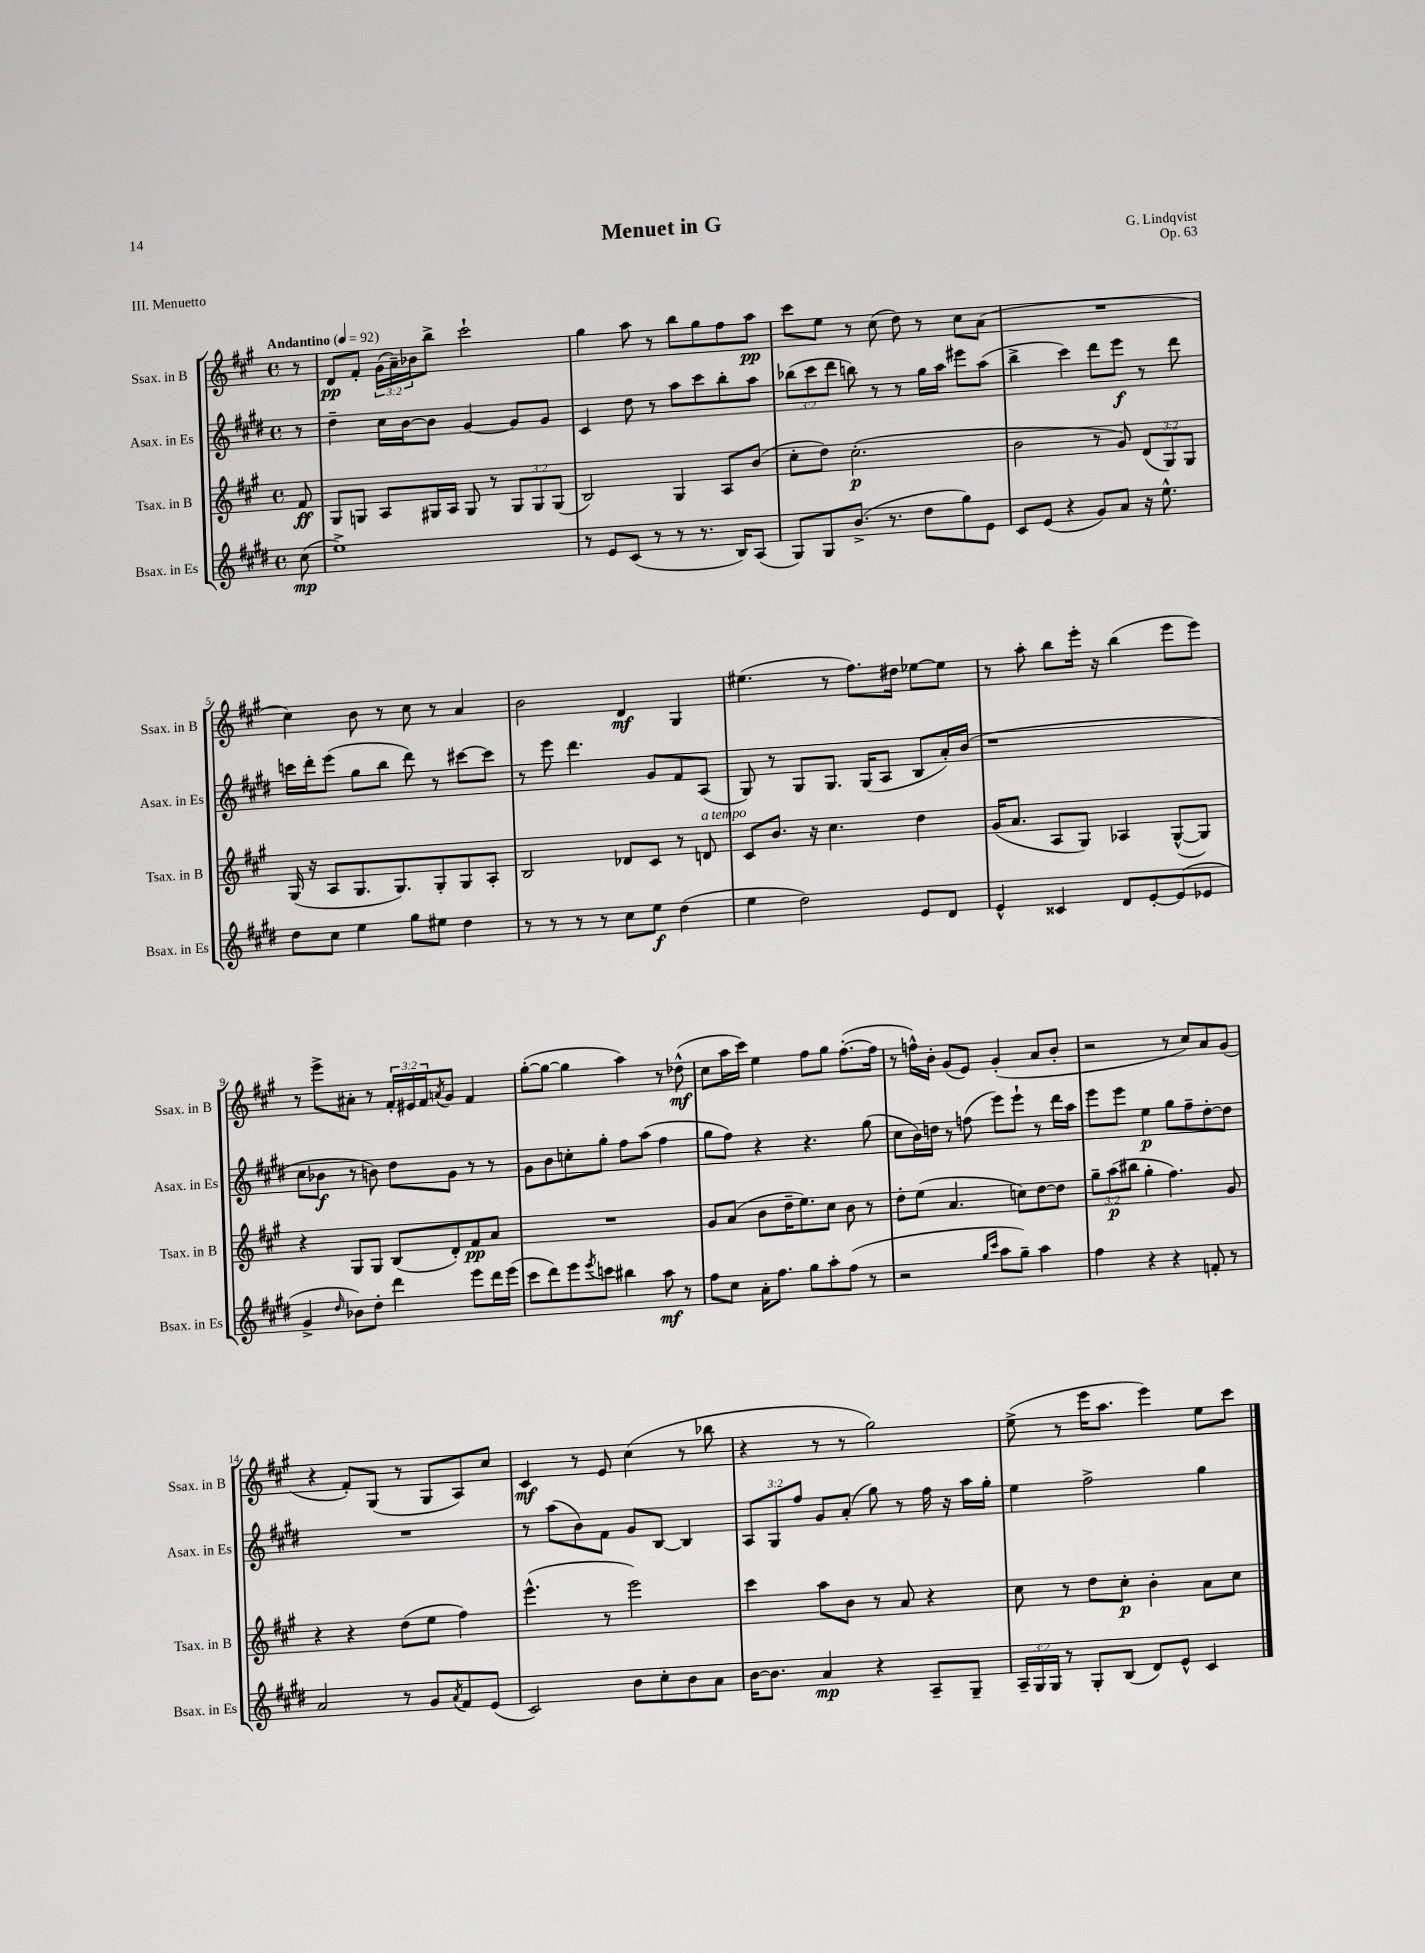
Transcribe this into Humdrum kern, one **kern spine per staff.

**kern	**dynam	**kern	**dynam	**kern	**dynam	**kern	**dynam
*part4	*part4	*part3	*part3	*part2	*part2	*part1	*part1
*staff4	*staff4	*staff3	*staff3	*staff2	*staff2	*staff1	*staff1
*I"Bsax. in Es	*	*I"Tsax. in B	*	*I"Asax. in Es	*	*I"Ssax. in B	*
*I'Bsax. in Es	*	*I'Tsax. in B	*	*I'Asax. in Es	*	*I'Ssax. in B	*
*clefG2	*	*clefG2	*	*clefG2	*	*clefG2	*
*k[f#c#g#d#]	*	*k[f#c#g#]	*	*k[f#c#g#d#]	*	*k[f#c#g#]	*
*M4/4	*	*M4/4	*	*M4/4	*	*M4/4	*
*met(c)	*	*met(c)	*	*met(c)	*	*met(c)	*
*MM92	*	*MM92	*	*MM92	*	*MM92	*
=	=	=	=	=	=	=	=
!	!	!	!	!	!	!LO:TX:a:B:t=Andantino	!
(8cc#\	mp	8f#/	ff	8r	.	8r	.
=1	=1	=1	=1	=1	=1	=1	=1
1ee^)	.	8G#/L	.	4dd#~\	.	8d/L	pp
.	.	8Gn/J	.	.	.	8f#'/J	.
.	.	8A/L	.	16cc#\LL	.	(24g#\LL	.
.	.	.	.	.	.	24a~\)	.
.	.	.	.	[16b\J	.	.	.
.	.	.	.	.	.	24b-X\J	.
.	.	16G#X/L	.	8b\J]	.	8bb^\J	.
.	.	16A/JJ	.	.	.	.	.
.	.	8G#/	.	[4g#/	.	2ccc#`\	.
.	.	8r	.	.	.	.	.
.	.	12G#/L	.	8g#/L]	.	.	.
.	.	12G#/	.	.	.	.	.
.	.	.	.	8g#/J	.	.	.
.	.	(12G#/J	.	.	.	.	.
=2	=2	=2	=2	=2	=2	=2	=2
8r	.	2B/)	.	4c#/	.	4gg#\	.
8e/L	.	.	.	.	.	.	.
(8c#/J	.	.	.	8dd#\	.	8aa\	.
8r	.	.	.	8r	.	8r	.
8r	.	4G#/	.	8aa\L	.	8bb\L	.
8.r	.	.	.	8ccc#\	.	8gg#\	.
.	.	8A/L	.	8bb'\	.	8ff#\	.
16B/KL)	.	.	.	.	.	.	.
(8A/J	.	(8b/J	.	8aa\J	.	8aa\J	pp
=3	=3	=3	=3	=3	=3	=3	=3
8G#/L)	.	8cc#'\L	.	(12bb-X\L	.	8ccc#\L	.
.	.	.	.	12ccc#\	.	.	.
8G#/	.	8dd\J)	.	.	.	8ee\J	.
.	.	.	.	12ddd#\J	.	.	.
(8.b^/J	.	(2.cc#'\	p	8bbn\)	.	8r	.
.	.	.	.	8r	.	(8cc#\	.
8.r	.	.	.	.	.	.	.
.	.	.	.	8r	.	8dd\)	.
8dd#\L	.	.	.	16gg#\LL	.	8r	.
.	.	.	.	16aa\JJ	.	.	.
8gg#\)	.	.	.	8eee#X\L	.	8cc#\L	.
8e\J	.	.	.	(8aa\J	.	(8a\J	.
=4	=4	=4	=4	=4	=4	=4	=4
8c#/L	.	2b\	.	4bb^\	.	1r	.
(8e/J	.	.	.	.	.	.	.
4r	.	.	.	4ccc#\)	.	.	.
8g#/L)	.	8r	.	8ddd#\L	.	.	.
8a/J	.	8g#/)	.	8eee\J	f	.	.
16r	.	(12d/L	.	8r	.	.	.
8.ee^^\	.	.	.	.	.	.	.
.	.	12G#/)	.	.	.	.	.
.	.	.	.	8ddd#\	.	.	.
.	.	12G#/J	.	.	.	.	.
!!LO:LB:g=z
=5	=5	=5	=5	=5	=5	=5	=5
8dd#\L	.	(16G#/	.	16cccn\LL	.	4cc#\)	.
.	.	16r	.	16ddd#'\J	.	.	.
8cc#\J	.	8A/L	.	(8eee\J	.	.	.
4ee\	.	8.G#/	.	8gg#\L	.	8b\	.
.	.	.	.	8bb\J	.	8r	.
.	.	8.G#/)	.	.	.	.	.
8gg#\L	.	.	.	8ddd#\)	.	8cc#\	.
8ee#X\J	.	8G#'/	.	8r	.	8r	.
4dd#\	.	8G#/	.	[8ccc#X\L	.	4a/	.
.	.	8A'/J	.	8ccc#\J]	.	.	.
=6	=6	=6	=6	=6	=6	=6	=6
8r	.	2B/	.	8r	.	2b\	.
8r	.	.	.	8eee\	.	.	.
8r	.	.	.	4.ddd#\	.	.	.
8r	.	.	.	.	.	.	.
8cc#\L	.	8d-X/L	.	.	.	4d/	mf
8ee\J	f	8c#/J	.	8g#/L	.	.	.
(4dd#\	.	8r	.	8f#/	.	4G#/	.
!	!	!LO:TX:a:i:t=a tempo	!	!	!	!	!
.	.	8dn/	.	(8A/J	.	.	.
=7	=7	=7	=7	=7	=7	=7	=7
4ee\	.	8c#/L	.	8G#/)	.	(4.ee#X\	.
.	.	8.b/J	.	8r	.	.	.
2dd#\)	.	.	.	8G#/L	.	.	.
.	.	16r	.	.	.	.	.
.	.	4.cc#\	.	8.G#/J	.	8r	.
.	.	.	.	.	.	8.ff#\L)	.
.	.	.	.	(16G#/KL	.	.	.
.	.	.	.	8A/J	.	.	.
.	.	.	.	.	.	16dd#X\Jk	.
8e/L	.	4dd\	.	8B/L	.	[8ee-X\L	.
8d#/J	.	.	.	16a'/L)	.	8ee-\J]	.
.	.	.	.	(16b/JJ	.	.	.
=8	=8	=8	=8	=8	=8	=8	=8
4e^^/	.	(16g#/KL	.	1r	.	8r	.
.	.	8.a/J	.	.	.	.	.
.	.	.	.	.	.	8aa'\	.
4c##X/	.	8A/L	.	.	.	8bb\L	.
.	.	8G#/J)	.	.	.	16eee'\Jk	.
.	.	.	.	.	.	16r	.
8d#/L	.	4A-X/	.	.	.	(4bb\	.
[8e'/	.	.	.	.	.	.	.
(8e/]	.	([8G#^^/L	.	.	.	8eee\L	.
8e-X/J	.	8G#/J])	.	.	.	8eee\J)	.
!!LO:LB:g=z
=9	=9	=9	=9	=9	=9	=9	=9
4g#^/	.	4r	.	8cc#\L	.	8r	.
.	.	.	.	8b-X\J	f	8eee^\L	.
16qqdd#/	.	.	.	.	.	.	.
8b-X\L)	.	8G#/L	.	8r	.	8a#X'\J	.
8dd#'\J	.	8G#/J	.	8bn\)	.	8r	.
4ddd#\	.	(8B/L	.	8dd#\L	.	24f#'/LL	.
.	.	.	.	.	.	24e#X/	.
.	.	.	.	.	.	24f#/J	.
.	.	.	.	.	.	8qan/	.
.	.	8d'/)	.	8g#\J	.	8g#/J	.
8eee\L	.	8f#/	pp	8r	.	4f#/	.
16ddd#\L	.	8a/J	.	8r	.	.	.
(16eee\JJ	.	.	.	.	.	.	.
=10	=10	=10	=10	=10	=10	=10	=10
8ccc#\L	.	1r	.	8g#\L	.	([8gg#'\L	.
8ddd#\)	.	.	.	8b\	.	8gg#\J_	.
8eee\	.	.	.	8ccn'\	.	4gg#\]	.
8qeee/	.	.	.	.	.	.	.
8cccn\J	.	.	.	8gg#'\J	.	.	.
4bb#X\	.	.	.	8ff#\L	.	4aa\)	.
.	.	.	.	(8aa\J	.	.	.
8aa\	mf	.	.	4ff#\	.	8r	.
8r	.	.	.	.	.	(8dd-X^^\	mf
=11	=11	=11	=11	=11	=11	=11	=11
8ff#\L	.	8g#/L	.	8gg#\L	.	8cc#\L	.
8cc#\J	.	(8a/J	.	8ff#\J)	.	16aa\L	.
.	.	.	.	.	.	16ccc#\JJ)	.
16a'\KL	.	8b\L	.	4r	.	4ee\	.
8.ff#\J	.	.	.	.	.	.	.
.	.	16dd~\K	.	.	.	.	.
.	.	8.ee\)	.	.	.	.	.
8gg#\L	.	.	.	4.r	.	8ff#\L	.
8aa'\	.	8cc#\J	.	.	.	8gg#\J	.
(8ff#\J	.	8b\	.	.	.	([8.ff#'\L	.
8r	.	8r	.	(8gg#\	.	.	.
.	.	.	.	.	.	16ff#\Jk]	.
=12	=12	=12	=12	=12	=12	=12	=12
2r	.	8dd'\L	.	8cc#\L	.	8r	.
.	.	(8ee\J	.	16b\L)	.	16ffn^^\LL)	.
.	.	.	.	16ddn\JJ	.	16b'\JJ	.
.	.	4.a/	.	8r	.	(8g#/L	.
.	.	.	.	(8ffn\	.	8e/J)	.
16qqgg#/LL	.	.	.	.	.	.	.
16qqccc#/JJ	.	.	.	.	.	.	.
8aa\L	.	.	.	8eee\L)	.	(4g#'/	.
8gg#~\J)	.	8ccn\L)	.	8eee`\J	.	.	.
4aa\	.	[8dd\	.	8r	.	8a/L	.
.	.	8dd\J]	.	16ddd#\LL	.	8b'/J	.
.	.	.	.	16aa\JJ	.	.	.
=13	=13	=13	=13	=13	=13	=13	=13
4ff#\	.	12gg#~\L	.	8eee\L	.	2r	.
.	.	(12aa\	p	.	.	.	.
.	.	.	.	8eee\J	.	.	.
.	.	12bb#X\J	.	.	.	.	.
4r	.	4gg#'\	.	4ee\	p	.	.
4r	.	4.ff#\)	.	8gg#\L	.	8r	.
.	.	.	.	8ff#~\	.	8cc#/L)	.
8fn'/	.	.	.	[8dd#'\	.	8a/	.
8r	.	8g#/	.	8dd#\J]	.	(8g#/J	.
!!LO:LB:g=z
=14	=14	=14	=14	=14	=14	=14	=14
2a/	.	4r	.	1r	.	4r	.
.	.	4r	.	.	.	8f#'/L)	.
.	.	.	.	.	.	(8G#/J	.
8r	.	(8dd\L	.	.	.	8r	.
8g#/L	.	8ee\J	.	.	.	8G#/L	.
8qa/	.	.	.	.	.	.	.
8f#/	.	4ff#\)	.	.	.	8A/)	.
(8e/J	.	.	.	.	.	8cc#/J	.
=15	=15	=15	=15	=15	=15	=15	=15
2c#/)	.	(4.eee^^\	.	8r	.	4c#/	mf
.	.	.	.	(8aa\L	.	.	.
.	.	.	.	8b\)	.	8r	.
.	.	8r	.	8f#\J	.	8e/	.
8b\L	.	2eee\)	.	8g#/L	.	(4cc#\	.
8cc#'\	.	.	.	[8B/J	.	.	.
8b\	.	.	.	4B/]	.	8r	.
8a\J	.	.	.	.	.	8bb-X\	.
=16	=16	=16	=16	=16	=16	=16	=16
[16b\KL	.	4ccc#\	.	12A/L	.	4r	.
8.b\J]	.	.	.	.	.	.	.
.	.	.	.	12G#/	.	.	.
.	.	.	.	12ff#/J	.	.	.
4a/	mp	8aa\L	.	8g#/L	.	8r	.
.	.	8b\J	.	(8a'/J	.	8r	.
4r	.	8r	.	8gg#\)	.	2gg#\)	.
.	.	8a/	.	8r	.	.	.
8A~/L	.	4r	.	16ff#\	.	.	.
.	.	.	.	16r	.	.	.
8G#~/J	.	.	.	16aa\LL	.	.	.
.	.	.	.	16gg#'\JJ	.	.	.
=17	=17	=17	=17	=17	=17	=17	=17
24A~/LL	.	8cc#\	.	4ee\	.	(8ee^\	.
24G#/	.	.	.	.	.	.	.
24G#/JJ	.	.	.	.	.	.	.
8r	.	8r	.	.	.	8r	.
8G#'/L	.	8dd\L	.	2ff#^\	.	16eee\KL	.
.	.	.	.	.	.	8.aa\J	.
(8B/J	.	8cc#'\J	p	.	.	.	.
8d#/L)	.	4b'\	.	.	.	4eee\)	.
8e^^/J	.	.	.	.	.	.	.
4c#/	.	8a\L	.	4gg#\	.	8ee\L	.
.	.	8cc#\J	.	.	.	8ccc#\J	.
==	==	==	==	==	==	==	==
*-	*-	*-	*-	*-	*-	*-	*-
